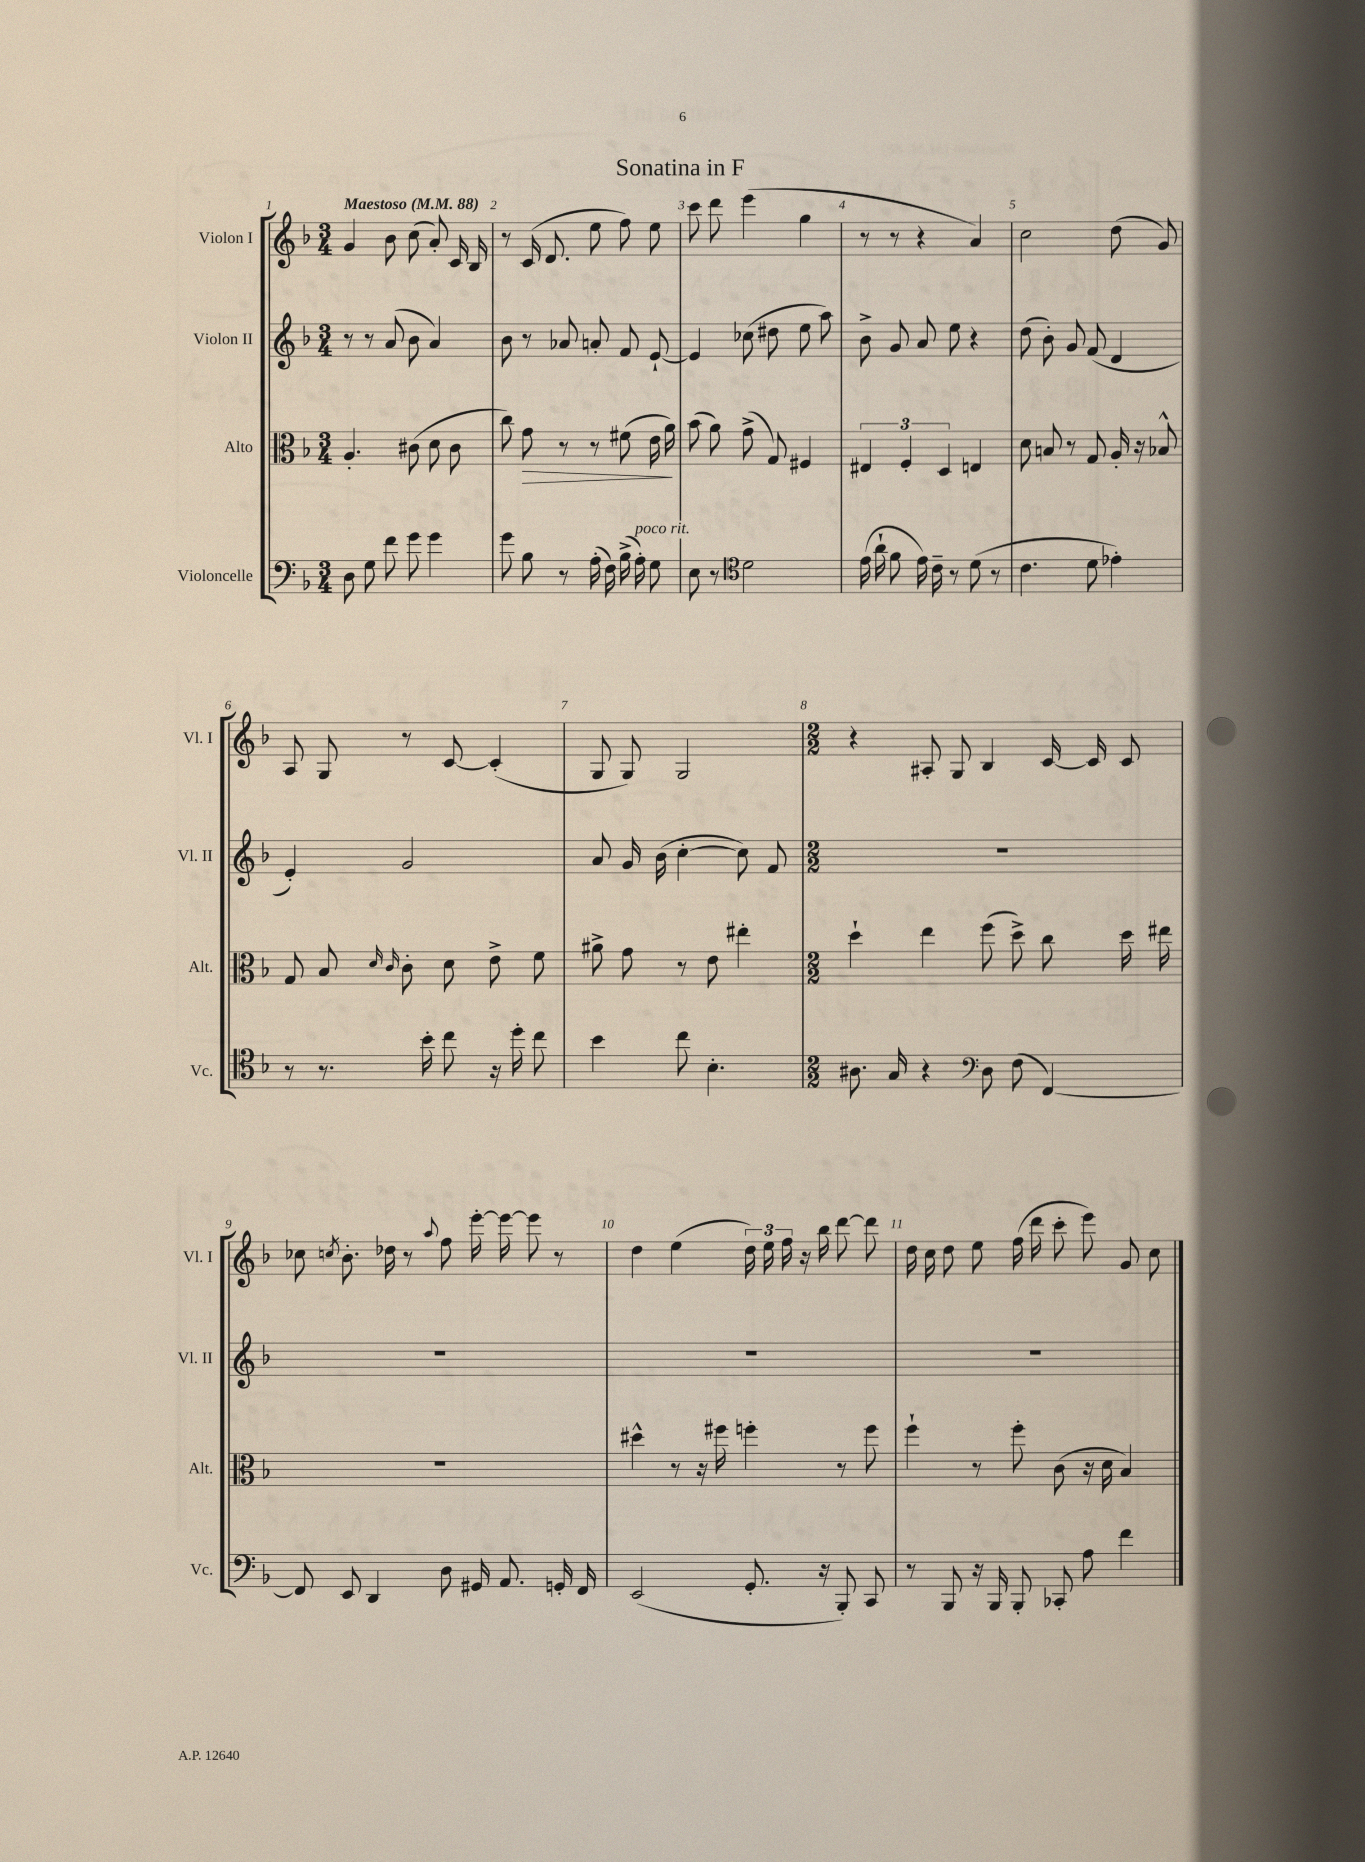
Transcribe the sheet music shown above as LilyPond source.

\header { title = "Sonatina in F" }
<<
\new StaffGroup <<
\new Staff = "s0" \with { instrumentName = "Violon I" shortInstrumentName = "Vl. I" } {
    \clef treble \key f \major \numericTimeSignature \time 3/4 \tempo "Maestoso" 4 = 88
    \autoBeamOff g'4 bes'8 c''8( a'8-.) c'16 bes16 |
    r8 c'16( d'8. e''8 f''8) e''8 |
    c'''8 d'''8 e'''4( g''4 |
    r8 r8 r4 a'4) |
    c''2 d''8( g'8) |
    a8 g8 r8 c'8~ c'4-.( |
    g8 g8) g2 |
    \numericTimeSignature \time 2/2 r4 ais8-. g8 bes4 c'16~ c'16 c'8 |
    ces''8 \acciaccatura { c''8 } bes'8.-. des''16 r8 \appoggiatura { a''8 } f''8 e'''16~-. e'''16~ e'''8 r8 |
    d''4 e''4( \tuplet 3/2 { d''16) e''16 f''16 } r16 bes''16 d'''8~ d'''8 |
    d''16 c''16 d''8 e''8 f''16( d'''16 c'''8-. e'''8) g'8 c''8 \bar "|." |
}
\new Staff = "s1" \with { instrumentName = "Violon II" shortInstrumentName = "Vl. II" } {
    \clef treble \key f \major \numericTimeSignature \time 3/4
    \autoBeamOff r8 r8 a'8( bes'8 a'4) |
    bes'8 r8 aes'8 a'8-. f'8 e'8~-! |
    e'4 ces''8( dis''8 e''8 a''8) |
    bes'8-> g'8 a'8 e''8 r4 |
    d''8( bes'8-.) g'8 f'8( d'4 |
    e'4-.) g'2 |
    a'8 g'16 bes'16( c''4~-. c''8) f'8 |
    \numericTimeSignature \time 2/2 R1 |
    R1 |
    R1 |
    R1 \bar "|." |
}
\new Staff = "s2" \with { instrumentName = "Alto" shortInstrumentName = "Alt." } {
    \clef alto \key f \major \numericTimeSignature \time 3/4
    \autoBeamOff a4.-. cis'8( d'8 cis'8 |
    c''8) g'8\> r8 r8 fis'8( e'16 a'16\!) |
    bes'8( a'8) g'8->( g8) fis4 |
    \tuplet 3/2 { eis4 f4-. d4 } e4 |
    d'8 b8 r8 g8 a16-. r16 bes8-^ |
    g8 bes8 \grace { d'16 c'16 } c'8-. d'8 e'8-> f'8 |
    ais'8-> g'8 r8 e'8 eis''4-. |
    \numericTimeSignature \time 2/2 d''4-! e''4 f''8( d''8->) c''8 d''16 eis''16 |
    R1 |
    dis''4-^ r8 r16 fis''16 f''4-. r8 f''8 |
    f''4-! r8 f''8-. c'8( r16 d'16 bes4) \bar "|." |
}
\new Staff = "s3" \with { instrumentName = "Violoncelle" shortInstrumentName = "Vc." } {
    \clef bass \key f \major \numericTimeSignature \time 3/4
    \autoBeamOff d8 g8 f'8 g'8 g'4 |
    g'8 bes8 r8 a16-.( f16) bes16->( a16-.^\markup { \italic "poco rit." }) g8 |
    e8 r8 \clef tenor d'2 |
    e'16( a'16-! f'8 e'16) c'16-- r8 d'8( r8 |
    c'4. d'8 ees'4-.) |
    r8 r8. bes'16-. c''8 r16 d''16-. c''8 |
    bes'4 c''8 bes4.-. |
    \numericTimeSignature \time 2/2 ais8. g16 r4 \clef bass d8 f8( f,4~) |
    f,8 e,8 d,4 d8 gis,16 a,8. g,16-. f,16 |
    e,2( g,8.-. r16 bes,,8-.) c,8 |
    r8 bes,,8 r16 bes,,16 bes,,8-. ces,8-. a8 f'4 \bar "|." |
}
>>
>>
\layout { \context { \Score \override BarNumber.break-visibility = ##(#f #t #t) barNumberVisibility = #all-bar-numbers-visible } }
